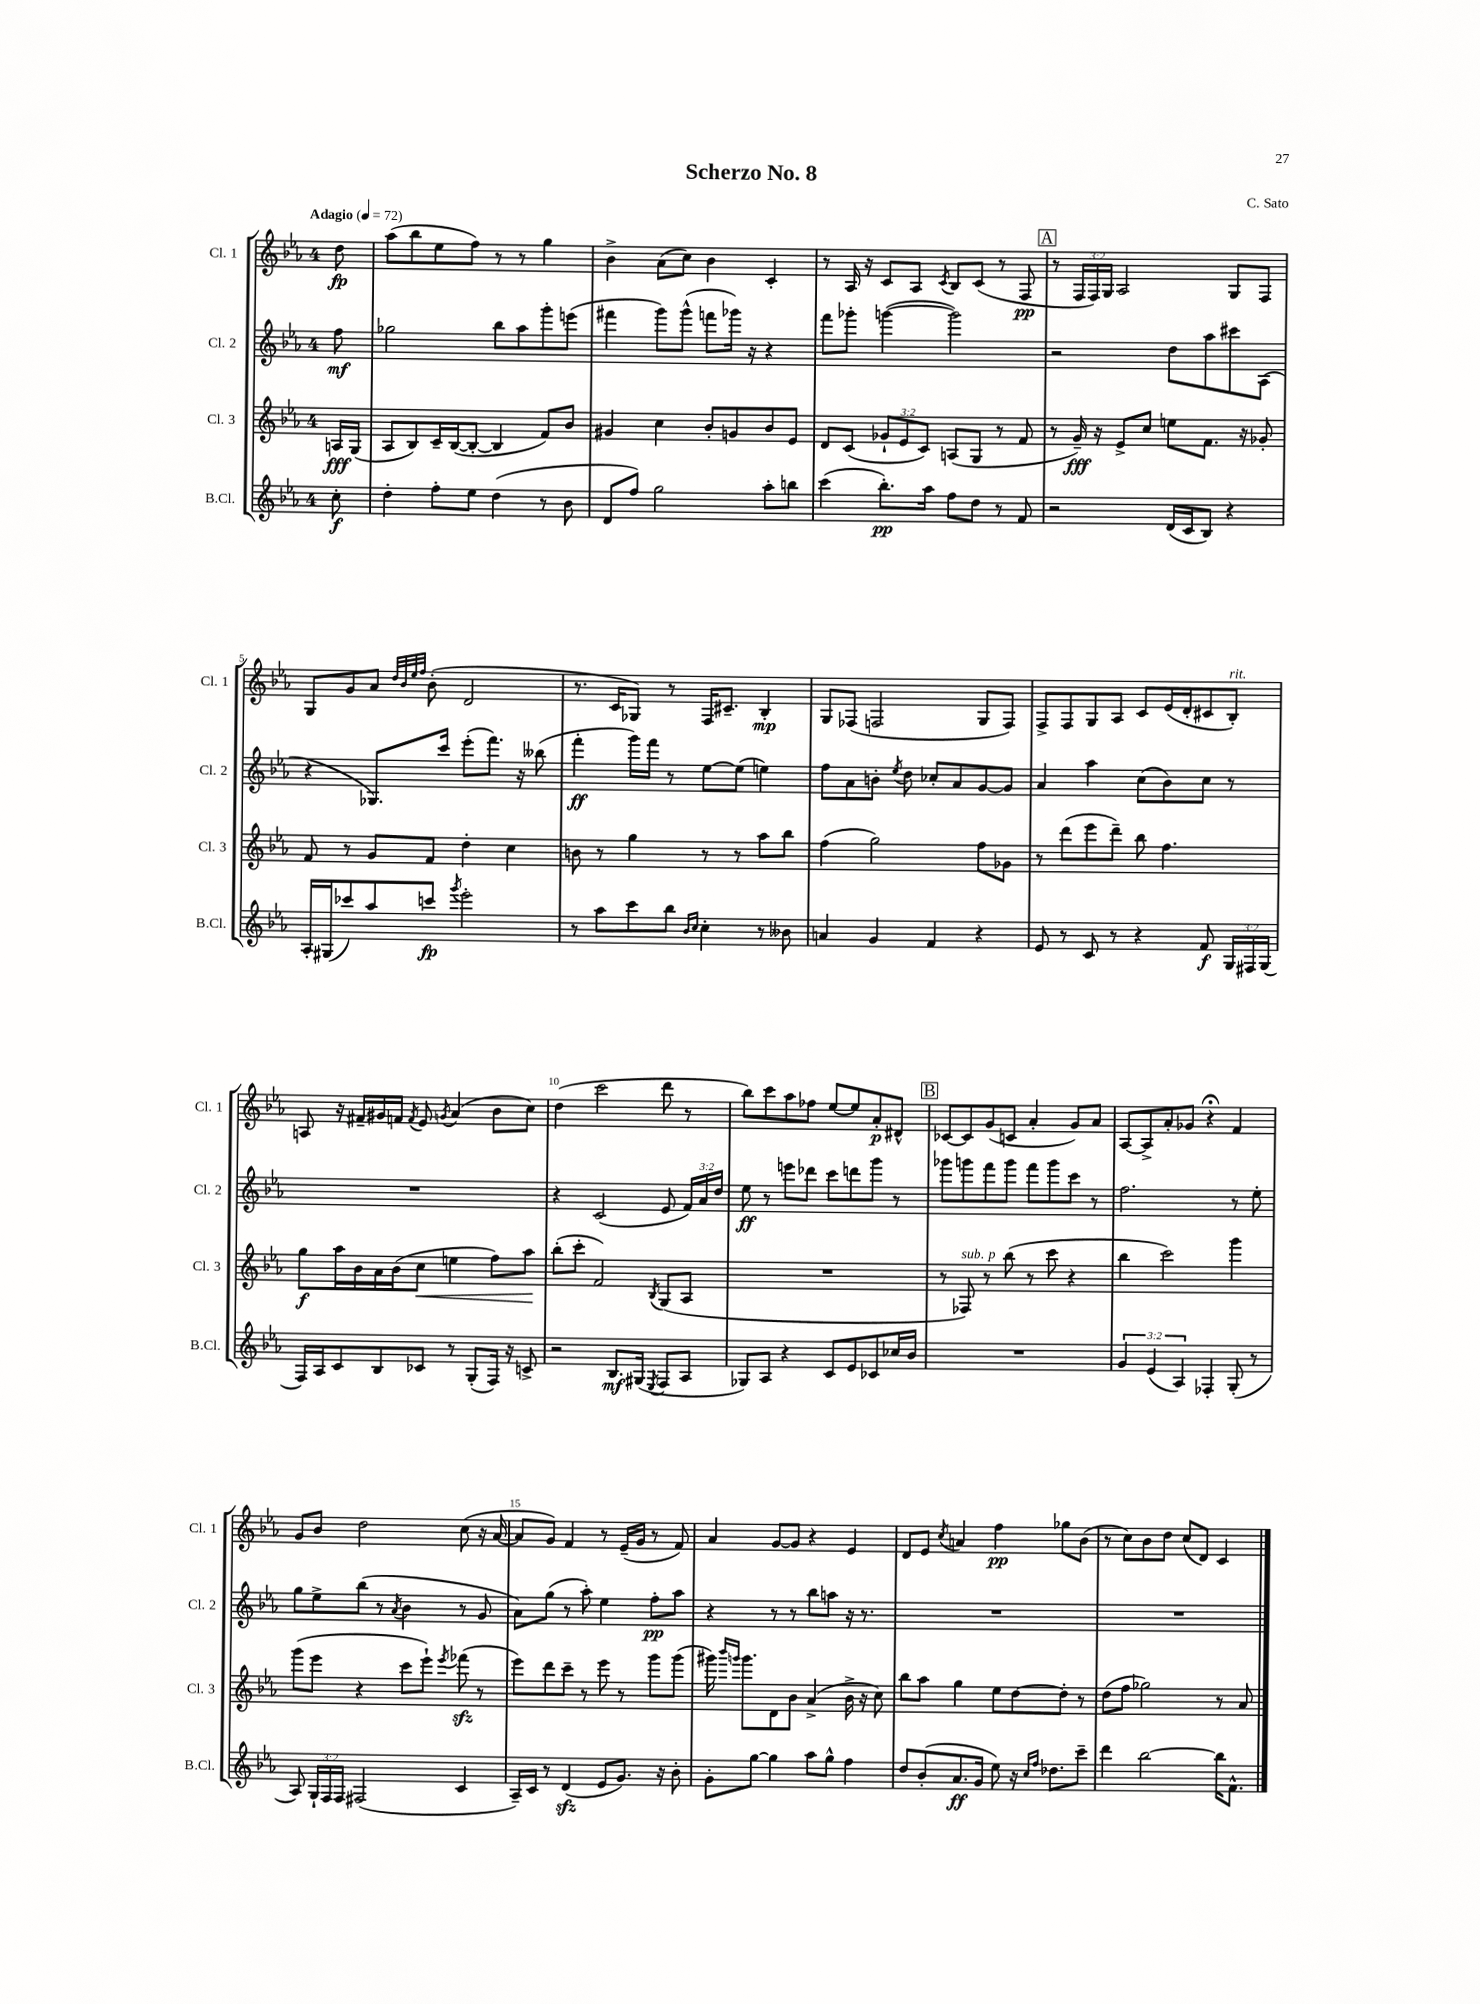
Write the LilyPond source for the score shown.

\header { title = "Scherzo No. 8" composer = "C. Sato" }
<<
\new StaffGroup <<
\new Staff = "s0" \with { instrumentName = "Cl. 1" shortInstrumentName = "Cl. 1" } {
    \clef treble \key ees \major \once \override Staff.TimeSignature.style = #'single-digit \time 4/4 \override Staff.TupletNumber.text = #tuplet-number::calc-fraction-text \partial 8 \tempo "Adagio" 4 = 72
    \autoBeamOff d''8\fp |
    aes''8[( bes''8 ees''8 f''8]) r8 r8 g''4 |
    bes'4-> aes'8[( c''8]) bes'4 c'4-. |
    r8 aes16 r16 c'8[ aes8] \acciaccatura { c'8 } bes8[ c'8]( r8 f8\pp |
    \mark \markup { \box "A" } r8 \tuplet 3/2 { f16[ f16) g16] } aes2 g8[ f8] |
    g8[ g'8 aes'8] \grace { d''32[ bes'32 ees''32 f''32] } bes'8-.( d'2 |
    r8. c'16[ ges8]) r8 f16[ cis'8.]-- bes4-.\mp |
    g8[ fes8]( f2 g8[ f8]) |
    f8[-> f8 g8 aes8] c'8[ ees'16( d'16-. cis'8 bes8]-.^\markup { \italic "rit." }) |
    a8 r16 fis'16[-- gis'16 f'16] \acciaccatura { f'8 } ees'8 \acciaccatura { g'8 } aes'4( bes'8[ c''8]) |
    d''4( c'''2 d'''8 r8 |
    bes''8[) c'''8 aes''8 fes''8] ees''8[~ ees''8 aes'8-.\p dis'8]-^ |
    \mark \markup { \box "B" } ces'8[~ ces'8 g'8( c'8] aes'4-. g'8[) aes'8] |
    aes8[~ aes8-> aes'8-. ges'8] r4\fermata f'4 |
    g'8[ bes'8] d''2 c''8( r16 aes'16~ |
    aes'8[ g'8]) f'4 r8 ees'16[--( g'16] r8 f'8) |
    aes'4 g'8[~ g'8] r4 ees'4 |
    d'8[ ees'8] \acciaccatura { c''8 } a'4 f''4\pp ges''8[ bes'8]( |
    r8 c''8[) bes'8 d''8] c''8[( d'8]) c'4 \bar "|." |
}
\new Staff = "s1" \with { instrumentName = "Cl. 2" shortInstrumentName = "Cl. 2" } {
    \clef treble \key ees \major \once \override Staff.TimeSignature.style = #'single-digit \time 4/4 \override Staff.TupletNumber.text = #tuplet-number::calc-fraction-text \partial 8
    \autoBeamOff f''8\mf |
    ges''2 bes''8[ aes''8 g'''8-. e'''8]( |
    fis'''4 g'''8[) g'''8]-^( f'''8[ ges'''16]) r16 r4 |
    f'''8[ ges'''8]-. g'''4~( g'''2) |
    \mark \markup { \box "A" } r2 d''8[ aes''8 cis'''8 aes8]( |
    r4 ges8.[) c'''16] ees'''8[-.( f'''8.]) r16 beses''8( |
    f'''4-.\ff g'''16[) f'''16] r8 ees''8[~ ees''8]( e''4) |
    f''8[ aes'8 b'8]-. \acciaccatura { ees''8 } d''8 ces''8[-. aes'8 g'8~ g'8] |
    aes'4 aes''4 c''8[( bes'8) c''8] r8 |
    R1 |
    r4 c'2( ees'8 \tuplet 3/2 { f'16[) aes'16 d''16] } |
    ees''8\ff r8 e'''8[ des'''8] c'''8[ d'''8 g'''8] r8 |
    \mark \markup { \box "B" } ges'''8[ g'''8 f'''8 g'''8] f'''8[ g'''8 c'''8] r8 |
    f''2. r8 ees''8-. |
    g''8[ ees''8-> bes''8]( r8 \acciaccatura { aes'8 } bes'4 r8 g'8 |
    aes'8[) g''8]( r8 aes''8-.) ees''4 f''8[-.\pp aes''8] |
    r4 r8 r8 bes''8[ a''8] r16 r8. |
    R1 |
    R1 \bar "|." |
}
\new Staff = "s2" \with { instrumentName = "Cl. 3" shortInstrumentName = "Cl. 3" } {
    \clef treble \key ees \major \once \override Staff.TimeSignature.style = #'single-digit \time 4/4 \override Staff.TupletNumber.text = #tuplet-number::calc-fraction-text \partial 8
    \autoBeamOff a16[\fff g16]( |
    aes8[ bes8) c'16-- bes16~( bes8]~-. bes4 f'8[) bes'8] |
    gis'4 c''4 bes'8[-. g'8 bes'8 ees'8] |
    d'8[ c'8]( \tuplet 3/2 { ges'8[-! ees'8 c'8]) } a8[( g8] r8 f'8 |
    \mark \markup { \box "A" } r8 g'16--\fff) r16 ees'8[-> c''8] e''8[ f'8.] r16 ges'8-. |
    f'8 r8 g'8[ f'8] d''4-. c''4 |
    b'8 r8 g''4 r8 r8 aes''8[ bes''8] |
    f''4( g''2) f''8[ ges'8] |
    r8 d'''8[( ees'''8 d'''8]--) bes''8 f''4. |
    g''8[\f aes''16 bes'16 aes'16 bes'16( c''8]\< e''4 f''8[) aes''8]\! |
    bes''8[-.( c'''8]-. f'2) \acciaccatura { bes8 } g8[( aes8] |
    R1 |
    \mark \markup { \box "B" } r8 fes8^\markup { \italic "sub. p" }) r8 bes''8( r8 c'''8 r4 |
    bes''4 c'''2) g'''4 |
    g'''8[( ees'''8] r4 c'''8[ ees'''8]-!) \acciaccatura { ees'''8 } fes'''8\sfz( r8 |
    ees'''8[) d'''8 c'''8]-- r8 ees'''8 r8 g'''8[ g'''8]( |
    gis'''16) \grace { bes'''16[ g'''16] } g'''8.[ d'8 bes'8] aes'4->( bes'16-> r16 c''8) |
    bes''8[ aes''8] g''4 ees''8[ d''8~ d''8]-. r8 |
    d''8[( f''8] ges''2) r8 aes'8 \bar "|." |
}
\new Staff = "s3" \with { instrumentName = "B.Cl." shortInstrumentName = "B.Cl." } {
    \clef treble \key ees \major \once \override Staff.TimeSignature.style = #'single-digit \time 4/4 \override Staff.TupletNumber.text = #tuplet-number::calc-fraction-text \partial 8
    \autoBeamOff c''8-.\f |
    d''4-. f''8[-. ees''8] d''4( r8 bes'8 |
    d'8[ f''8]) g''2 aes''8[-. b''8] |
    c'''4( bes''8.[-.\pp) aes''16] f''8[ d''8] r8 f'8 |
    \mark \markup { \box "A" } r2 d'16[( c'16 bes8]) r4 |
    aes16[-. gis16( ces'''8) aes''8 c'''8]\fp \acciaccatura { g'''8 } ees'''2-. |
    r8 aes''8[ c'''8 bes''8] \grace { bes'16[ c''16] } c''4-. r8 beses'8 |
    a'4 g'4 f'4 r4 |
    ees'8 r8 c'8 r8 r4 f'8\f \tuplet 3/2 { g16[ fis16 g16]( } |
    f16[) aes16 c'8 bes8 ces'8] r8 g8[-.( f16]) r16 c'8-> |
    r2 bes8.[\mf gis16]( \acciaccatura { ees8 } f8[ aes8] |
    ges8[) aes8] r4 c'8[ ees'8 ces'8 ces''16 bes'16] |
    \mark \markup { \box "B" } R1 |
    \tuplet 3/2 { g'4 ees'4( aes4) } fes4-. g8-.( r8 |
    aes8) \tuplet 3/2 { g16[-! f16 f16] } fis2( c'4 |
    aes16[--) c'16] r8 d'4\sfz( ees'8[ g'8.]) r16 bes'8-. |
    g'8[-. g''8]~ g''4 aes''8[ g''8]-^ f''4 |
    d''8[ bes'8-.( aes'8.\ff g'16] ees''8) r16 \grace { c''16[ f''16] } des''8.[ c'''8]-- |
    d'''4 bes''2~ bes''16[ f'8.]-^ \bar "|." |
}
>>
>>
\layout { \context { \Score \override BarNumber.break-visibility = ##(#f #t #t) barNumberVisibility = #(every-nth-bar-number-visible 5) } }
